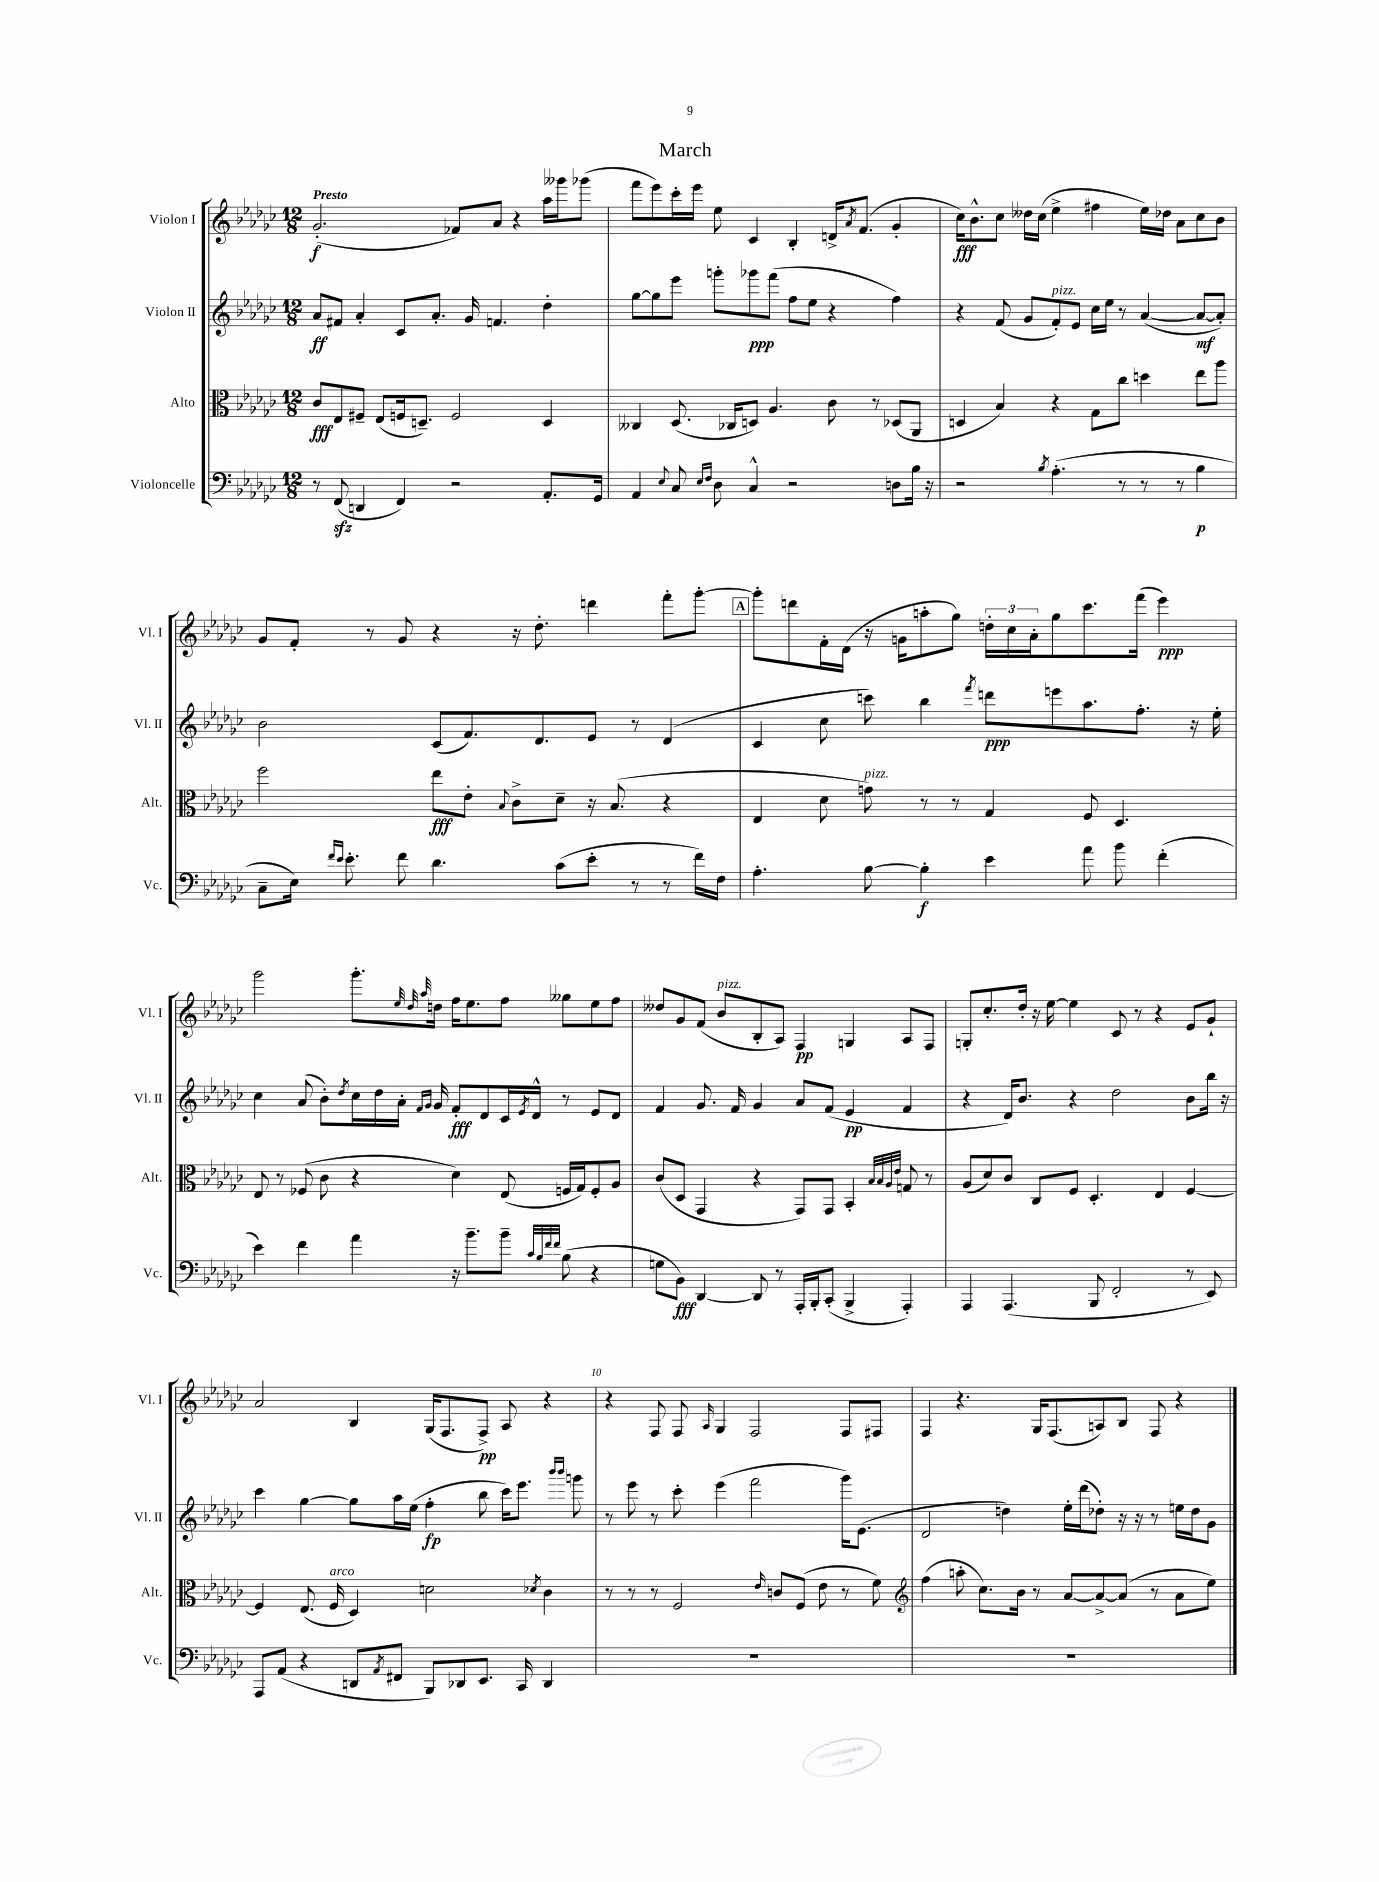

**kern	**dynam	**kern	**dynam	**kern	**dynam	**kern	**dynam
*part4	*part4	*part3	*part3	*part2	*part2	*part1	*part1
*staff4	*staff4	*staff3	*staff3	*staff2	*staff2	*staff1	*staff1
*I"Violoncelle	*	*I"Alto	*	*I"Violon II	*	*I"Violon I	*
*I'Vc.	*	*I'Alt.	*	*I'Vl. II	*	*I'Vl. I	*
*clefF4	*	*clefC3	*	*clefG2	*	*clefG2	*
*k[b-e-a-d-g-c-]	*	*k[b-e-a-d-g-c-]	*	*k[b-e-a-d-g-c-]	*	*k[b-e-a-d-g-c-]	*
*M12/8	*	*M12/8	*	*M12/8	*	*M12/8	*
=1	=1	=1	=1	=1	=1	=1	=1
!	!	!	!	!	!	!LO:TX:a:B:t=Presto	!
8r	.	8c-/L	fff	8a-/L	ff	(2.g-'/	f
(8FFzz/	.	8E-/	.	8f#X/J	.	.	.
4DDn/	.	8F#X~/J	.	4a-'/	.	.	.
.	.	(8E-/L	.	.	.	.	.
4FF/)	.	16Fn/k	.	8c-/L	.	.	.
.	.	8.Dn~/J)	.	.	.	.	.
.	.	.	.	8.a-'/J	.	.	.
2r	.	2F/	.	.	.	8f-X/L)	.
.	.	.	.	16g-/	.	.	.
.	.	.	.	4.fn/	.	8a-/J	.
.	.	.	.	.	.	4r	.
8.AA-'/L	.	4D/	.	4dd-'\	.	16aa-\LL	.
.	.	.	.	.	.	16ggg--X\J	.
.	.	.	.	.	.	(8ggg-X\J	.
16GG-/Jk	.	.	.	.	.	.	.
=2	=2	=2	=2	=2	=2	=2	=2
4AA-/	.	4C--X/	.	[8gg-\L	.	8fff\L	.
.	.	.	.	8gg-\]	.	8eee-\)	.
8qqE-/	.	.	.	.	.	.	.
8C-/	.	(8.D-/	.	8eee-\J	.	16ccc-'\L	.
.	.	.	.	.	.	16eee-\JJ	.
16qqE-/LL	.	.	.	.	.	.	.
16qqF/JJ	.	.	.	.	.	.	.
8D-\	.	.	.	8gggn'\L	.	8ee-\	.
.	.	16C-X/KL	.	.	.	.	.
4C-^^/	.	8Dn/J)	.	8ggg-X\	ppp	4c-/	.
.	.	4.A-/	.	(8fff\J	.	.	.
2r	.	.	.	8ff\L	.	4B-'/	.
.	.	.	.	8ee-\J	.	.	.
.	.	8c-\	.	4r	.	16dn^/KL	.
.	.	.	.	.	.	8qa-/	.
.	.	.	.	.	.	(8.f/J	.
.	.	8r	.	.	.	.	.
8Dn\L	.	(8D-X/L	.	4ff\)	.	4g-'/	.
16B-\Jk	.	8AA-/J	.	.	.	.	.
16r	.	.	.	.	.	.	.
=3	=3	=3	=3	=3	=3	=3	=3
2r	.	4Dn/	.	4r	.	16cc-\KL)	fff
.	.	.	.	.	.	8.b-^^\	.
.	.	4B-/)	.	(8f/	.	8cc-\J	.
.	.	.	.	8g-/L	.	16dd--X\LL	.
.	.	.	.	.	.	(16cc-\JJ	.
8qB-/	.	.	.	.	.	.	.
!	!	!	!	!LO:TX:a:i:t=pizz.	!	!	!
(4.A-'\	.	4r	.	8f'/)	.	4ee-^\	.
.	.	.	.	8e-/J	.	.	.
.	.	8G-\L	.	16cc-\LL	.	4ff#X\	.
.	.	.	.	16ee-\JJ	.	.	.
8r	.	8cc-\J	.	8r	.	.	.
8r	.	4ddn\	.	([4a-/	.	16ee-\LL)	.
.	.	.	.	.	.	16dd-X\JJ	.
8r	.	.	.	.	.	8a-\L	.
4B-\	p	8ee-\L	.	8a-/L_	mf	8cc-\	.
.	.	8aa-\J	.	8a-'/J])	.	8b-\J	.
!!LO:LB:g=z
=4	=4	=4	=4	=4	=4	=4	=4
8C-~\L	.	2ff\	.	2b-\	.	8g-/L	.
16E-\Jk)	.	.	.	.	.	8f'/J	.
16qqf/LL	.	.	.	.	.	.	.
16qqe-/JJ	.	.	.	.	.	.	.
8.e-'\	.	.	.	.	.	.	.
.	.	.	.	.	.	8r	.
8f\	.	.	.	.	.	8g-/	.
4.d-\	.	8ee-\L	fff	(8c-/L	.	4r	.
.	.	8e-'\J	.	8.f/)	.	.	.
.	.	8qqB-/	.	.	.	.	.
.	.	8c-^\L	.	.	.	16r	.
.	.	.	.	8.d-/	.	8.dd-'\	.
(8c-\L	.	8d-~\J	.	.	.	.	.
8e-'\J	.	16r	.	8e-/J	.	4dddn\	.
.	.	(8.B-/	.	.	.	.	.
8r	.	.	.	8r	.	.	.
8r	.	4r	.	(4d-/	.	8fff'\L	.
16f\LL)	.	.	.	.	.	[8ggg-'\J	.
16F\JJ	.	.	.	.	.	.	.
!!LO:REH:place=s1:t=A
=5	=5	=5	=5	=5	=5	=5	=5
4.A-'\	.	4E-/	.	4c-/	.	8ggg-'\L]	.
.	.	.	.	.	.	8dddn\	.
.	.	8d-\	.	8cc-\	.	16f'\L	.
.	.	.	.	.	.	(16d-\JJ	.
!	!	!LO:TX:a:i:t=pizz.	!	!	!	!	!
[8B-\	.	8gn\)	.	8cccn\)	.	16r	.
.	.	.	.	.	.	16gn\KL	.
4B-'\]	f	8r	.	4bb-\	.	8aan'\	.
.	.	8r	.	.	.	8gg-\J)	.
.	.	.	.	8qfff/	.	.	.
4e-\	.	4G-/	.	8dddn\L	ppp	24ddn'\LL	.
.	.	.	.	.	.	24cc-\	.
.	.	.	.	.	.	24a-'\J	.
.	.	.	.	8eeen\	.	8gg-\	.
8a-\	.	8F/	.	8.aa-\	.	8.ccc-\	.
8b-\	.	4.D-/	.	.	.	.	.
.	.	.	.	8.ff'\J	.	(16fff\Jk	.
(4f'\	.	.	.	.	.	4eee-\)	ppp
.	.	.	.	16r	.	.	.
.	.	.	.	16ee-'\	.	.	.
!!LO:LB:g=z
=6	=6	=6	=6	=6	=6	=6	=6
4e-\)	.	8E-/	.	4cc-\	.	2ggg-\	.
.	.	8r	.	.	.	.	.
4f\	.	(8F-X/	.	(8a-/	.	.	.
.	.	8c-\	.	8b-'\L)	.	.	.
.	.	.	.	8qdd-/	.	.	.
4a-\	.	4r	.	16cc-\L	.	8.ggg-'\L	.
.	.	.	.	16dd-\	.	.	.
.	.	.	.	16a-'\JJ	.	.	.
.	.	.	.	.	.	32qqee-/	.
.	.	.	.	16qqf/LL	.	32qqdd-/	.
.	.	.	.	16qqg-/JJ	.	32qqaa-/	.
.	.	.	.	16g-/	.	16ddn\Jk	.
16r	.	4d-\)	.	8f'/L	fff	16ff\KL	.
8.b-~\L	.	.	.	.	.	8.ee-\	.
.	.	.	.	8d-/	.	.	.
8b-~\J	.	(8E-/	.	16c-/L	.	8ff\J	.
.	.	.	.	8qe-/	.	.	.
.	.	.	.	16d-^^/JJ	.	.	.
32qqc-/LLL	.	.	.	.	.	.	.
32qqB-/	.	.	.	.	.	.	.
32qqf/	.	.	.	.	.	.	.
32qqf/JJJ	.	.	.	.	.	.	.
(8B-\	.	16Fn/LL	.	8r	.	8gg--X\L	.
.	.	16G-/J)	.	.	.	.	.
4r	.	8F'/	.	8e-/L	.	8ee-\	.
.	.	8A-/J	.	8d-/J	.	8ff\J	.
=7	=7	=7	=7	=7	=7	=7	=7
8Gn\L	.	(8c-/L	.	4f/	.	8dd--X/L	.
8BB-\J)	fff	8D-/J	.	.	.	8g-/	.
[4DD-/	.	4GG-/	.	8.g-/	.	(8f/J	.
!	!	!	!	!	!	!LO:TX:a:i:t=pizz.	!
.	.	.	.	.	.	8b-/L	.
.	.	.	.	16f/	.	.	.
8DD-/]	.	4r	.	4g-/	.	8B-'/	.
8r	.	.	.	.	.	8A-/J)	.
16AAA-'/LL	.	8GG-/L)	.	8a-/L	.	4F/	pp
16BBB-'/J	.	.	.	.	.	.	.
(8CC-'/J	.	8GG-/J	.	(8f/J	.	.	.
4BBB-^/	.	4BB-'/	.	4e-/	pp	4Gn/	.
.	.	32qqB-/LLL	.	.	.	.	.
.	.	32qqB-/	.	.	.	.	.
.	.	32qqA-/	.	.	.	.	.
.	.	32qqe-/JJJ	.	.	.	.	.
4AAA-'/)	.	8Gn/	.	4f/	.	8A-/L	.
.	.	8r	.	.	.	8F/J	.
=8	=8	=8	=8	=8	=8	=8	=8
4AAA-/	.	(8A-/L	.	4r	.	8Gn'/L	.
.	.	8d-/)	.	.	.	8.cc-'/	.
(4.AAA-/	.	8c-/J	.	16d-/KL)	.	.	.
.	.	.	.	8.b-/J	.	16dd-'/Jk	.
.	.	8C-/L	.	.	.	16r	.
.	.	.	.	.	.	[16ee-\	.
.	.	8F/J	.	4r	.	4ee-\]	.
8BBB-/	.	4.D-'/	.	.	.	.	.
2FF'/	.	.	.	2dd-\	.	8c-/	.
.	.	.	.	.	.	8r	.
.	.	4E-/	.	.	.	4r	.
8r	.	[4F/	.	8b-\L	.	8e-/L	.
8EE-/)	.	.	.	16bb-\Jk	.	8g-`/J	.
.	.	.	.	16r	.	.	.
!!LO:LB:g=z
=9	=9	=9	=9	=9	=9	=9	=9
8AAA-/L	.	4F/]	.	4ccc-\	.	2a-/	.
(8AA-/J	.	.	.	.	.	.	.
4r	.	(8.E-/	.	[4gg-\	.	.	.
!	!	!LO:TX:a:i:t=arco	!	!	!	!	!
.	.	16F/	.	.	.	.	.
8DDn/L	.	4D-/)	.	8gg-\L]	.	4B-/	.
8qAA-/	.	.	.	.	.	.	.
8FF#X/J	.	.	.	16aa-\L	.	.	.
.	.	.	.	(16ee-\JJ	.	.	.
8BBB-/L)	.	2dn\	.	4ff'\	fp	(16G-/KL	.
.	.	.	.	.	.	8.F/	.
8DD-X/	.	.	.	.	.	.	.
8.EE-/J	.	.	.	8bb-\	.	8F^/J)	pp
.	.	.	.	16ccc-\KL)	.	8A-/	.
16CC-/	.	.	.	8.eee-\J	.	.	.
.	.	8qd-X/	.	.	.	.	.
4DD-/	.	4c-\	.	.	.	4r	.
.	.	.	.	16qqbbb-/LL	.	.	.
.	.	.	.	16qqbbb-/JJ	.	.	.
.	.	.	.	8gggn\	.	.	.
=10	=10	=10	=10	=10	=10	=10	=10
1.r	.	8r	.	8r	.	4r	.
.	.	8r	.	8eee-\	.	.	.
.	.	8r	.	8r	.	8F/	.
.	.	2F/	.	8ccc-'\	.	8F/	.
.	.	.	.	.	.	16qqA-/	.
.	.	.	.	(4eee-\	.	4G-/	.
.	.	.	.	2fff\	.	2F/	.
.	.	16qqe-/	.	.	.	.	.
.	.	8cn/L	.	.	.	.	.
.	.	(8F/J	.	.	.	.	.
.	.	8e-\	.	.	.	.	.
.	.	8r	.	16ggg-\KL)	.	8F/L	.
.	.	.	.	(8.e-\J	.	.	.
.	.	8f\)	.	.	.	8F#X/J	.
=11	=11	=11	=11	=11	=11	=11	=11
*	*	*clefG2	*	*	*	*	*
1.r	.	(4ff\	.	2d-/	.	4F/	.
.	.	8aan'\	.	.	.	4.r	.
.	.	8.cc-\L)	.	.	.	.	.
.	.	.	.	4ddn\)	.	.	.
.	.	16b-\Jk	.	.	.	.	.
.	.	8r	.	.	.	16G-/KL	.
.	.	.	.	.	.	(8.F/	.
.	.	[8a-/L	.	16ee-'\LL	.	.	.
.	.	.	.	(16ddd-\J	.	.	.
.	.	8a-^/_	.	8dd-X'\J)	.	8An/)	.
.	.	(8a-/J]	.	16r	.	8B-/J	.
.	.	.	.	16r	.	.	.
.	.	8r	.	8r	.	8F/	.
.	.	8a-\L	.	16een\LL	.	4r	.
.	.	.	.	16dd-\J	.	.	.
.	.	8ee-\J)	.	8g-\J	.	.	.
==	==	==	==	==	==	==	==
*-	*-	*-	*-	*-	*-	*-	*-
